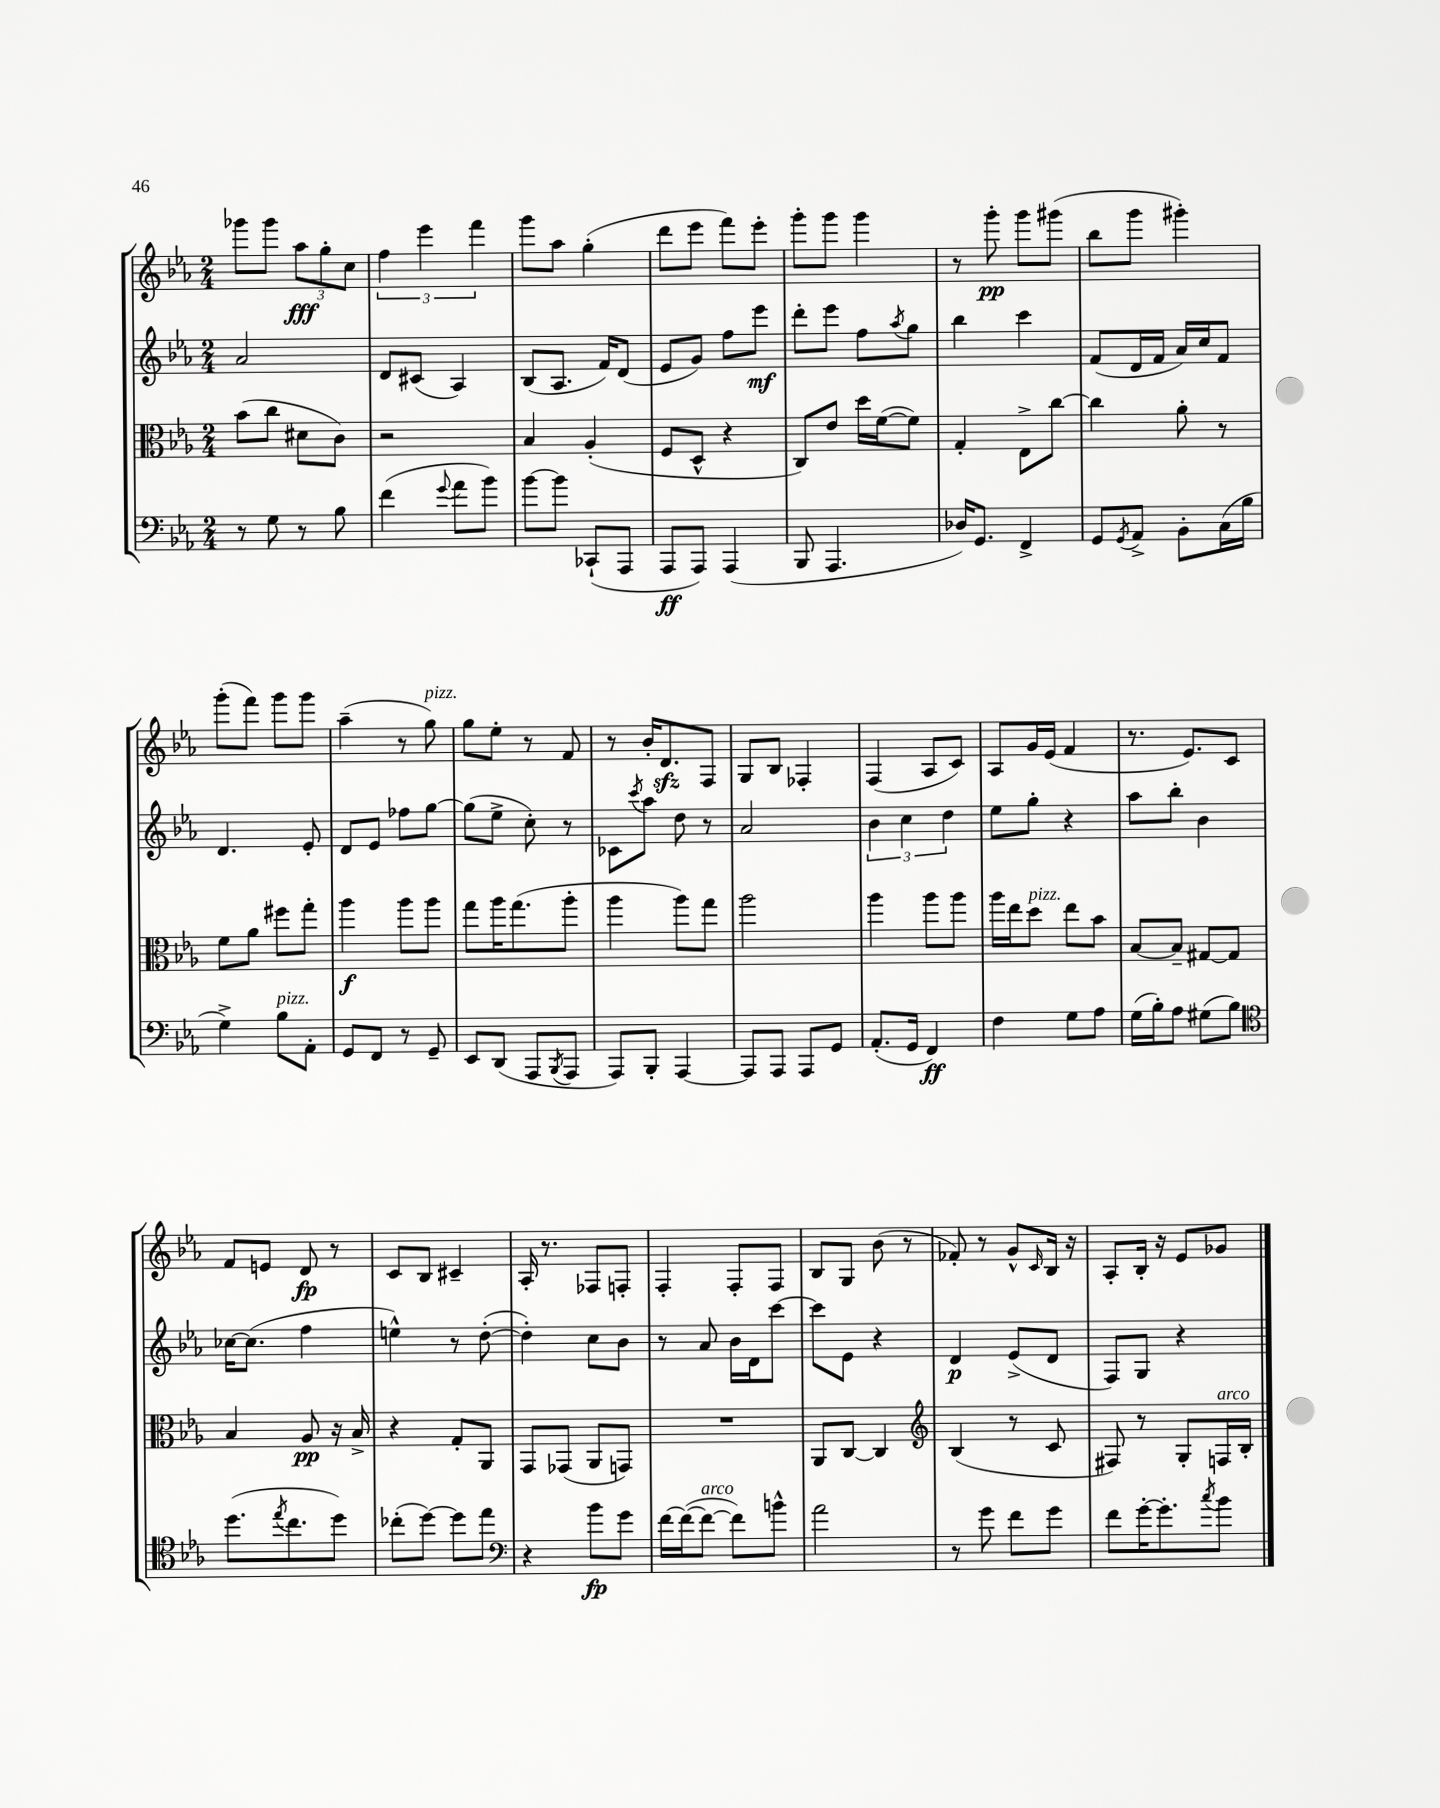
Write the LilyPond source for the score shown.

<<
\new StaffGroup <<
\new Staff = "s0" {
    \clef treble \key ees \major \numericTimeSignature \time 2/4
    ges'''8 ges'''8 \tuplet 3/2 { aes''8\fff g''8-. c''8 } |
    \tuplet 3/2 { f''4 ees'''4 f'''4 } |
    g'''8 aes''8 g''4-.( |
    d'''8 ees'''8 f'''8) ees'''8-. |
    g'''8-. g'''8 g'''4 |
    r8 g'''8-.\pp g'''8 gis'''8( |
    bes''8 g'''8 gis'''4-.) |
    g'''8-.( f'''8) g'''8 g'''8 |
    aes''4--( r8 g''8^\markup { \italic "pizz." }) |
    g''8 ees''8-. r8 f'8 |
    r8 bes'16-. d'8.\sfz f8 |
    g8 bes8 fes4-. |
    f4( aes8 c'8) |
    aes8 g'16 ees'16( f'4 |
    r8. ees'8.) c'8 |
    f'8 e'8 d'8\fp r8 |
    c'8 bes8 cis'4-- |
    aes16-. r8. fes8 f8-. |
    f4-. f8-. f8 |
    bes8 g8 bes'8( r8 |
    fes'8-.) r8 g'8-^ \grace { c'16 } bes16 r16 |
    aes8-. bes16-. r16 ees'8 ges'8 \bar "|." |
}
\new Staff = "s1" {
    \clef treble \key ees \major \numericTimeSignature \time 2/4
    aes'2 |
    d'8 cis'8( aes4) |
    bes8( aes8. f'16) d'8( |
    ees'8 g'8) f''8 ees'''8\mf |
    d'''8-. ees'''8 f''8 \acciaccatura { aes''8 } g''8 |
    bes''4 c'''4 |
    f'8( d'16 f'16 aes'16) c''16 f'8 |
    d'4. ees'8-. |
    d'8 ees'8 fes''8 g''8~ |
    g''8( ees''8-> c''8-.) r8 |
    ces'8 \acciaccatura { c'''8 } aes''8 d''8 r8 |
    aes'2 |
    \tuplet 3/2 { bes'4 c''4 d''4 } |
    ees''8 g''8-. r4 |
    aes''8 bes''8-. bes'4 |
    ces''16~ ces''8.( f''4 |
    e''4-^) r8 d''8~-.( |
    d''4-.) c''8 bes'8 |
    r8 aes'8 bes'16 d'16 c'''8~ |
    c'''8 ees'8 r4 |
    d'4\p ees'8->( d'8 |
    f8) g8 r4 \bar "|." |
}
\new Staff = "s2" {
    \clef alto \key ees \major \numericTimeSignature \time 2/4
    bes'8( c''8 dis'8 c'8) |
    r2 |
    bes4 aes4-.( |
    f8 d8-^ r4 |
    c8) ees'8 d''16 f'16~( f'8) |
    g4-. ees8-> c''8~ |
    c''4 aes'8-. r8 |
    f'8 aes'8 fis''8 g''8-. |
    aes''4\f aes''8 aes''8 |
    g''8 aes''16 g''8.( aes''8-. |
    aes''4 aes''8) g''8 |
    aes''2 |
    aes''4 aes''8 aes''8 |
    aes''16 ees''16 d''8^\markup { \italic "pizz." } ees''8 bes'8 |
    bes8~ bes8-- gis8~ gis8 |
    bes4 aes8\pp r16 bes16-> |
    r4 g8-. aes,8 |
    g,8 ges,8( aes,8 g,8) |
    R2 |
    aes,8 c8~ c4 |
    \clef treble bes4( r8 c'8 |
    fis8) r8 g8-. f16^\markup { \italic "arco" } bes16-. \bar "|." |
}
\new Staff = "s3" {
    \clef bass \key ees \major \numericTimeSignature \time 2/4
    r8 g8 r8 bes8 |
    f'4( \appoggiatura { g'8 } aes'8 bes'8) |
    bes'8~ bes'8 ces,8-!( aes,,8 |
    aes,,8\ff aes,,8) aes,,4( |
    bes,,8 aes,,4. |
    des16) g,8. f,4-> |
    g,8 \acciaccatura { g,8 } aes,8-> bes,8-. c16( bes16 |
    g4->) bes8^\markup { \italic "pizz." } aes,8-. |
    g,8 f,8 r8 g,8-- |
    ees,8 d,8( aes,,8 \acciaccatura { bes,,8 } aes,,8 |
    aes,,8) bes,,8-. aes,,4~ |
    aes,,8 aes,,8 aes,,8 g,8 |
    aes,8.-.( g,16 f,4\ff) |
    f4 g8 aes8 |
    g16( bes16-.) aes8 gis8( bes8) |
    \clef tenor d''8.( \acciaccatura { ees''8 } c''8. d''8) |
    ces''8-.( d''8~) d''8 ees''8 |
    \clef bass r4 bes'8\fp g'8 |
    f'16~ f'16~( f'8~^\markup { \italic "arco" } f'8) b'8-^ |
    aes'2 |
    r8 g'8 f'8 g'8 |
    f'8 g'16~-. g'8.-. \acciaccatura { c''8 } bes'8 \bar "|." |
}
>>
>>
\layout { \context { \Score \remove "Bar_number_engraver" } }
